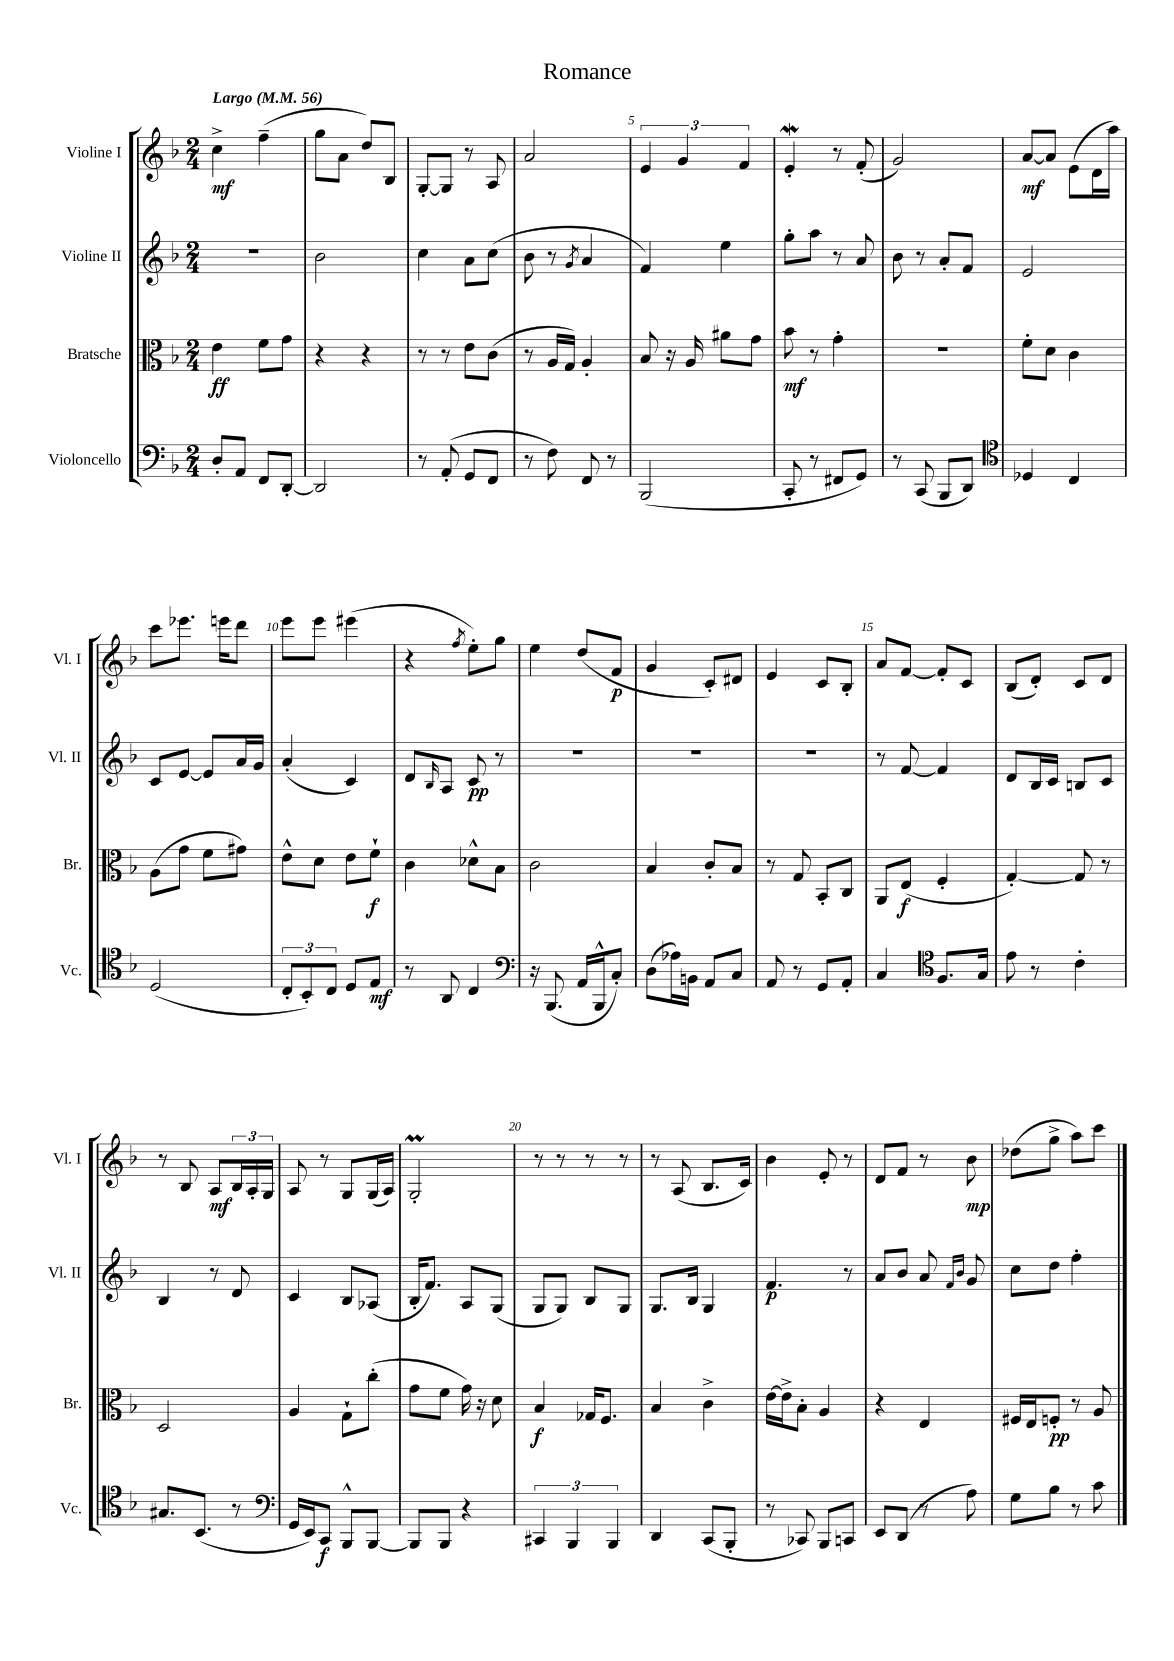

**kern	**kern	**kern	**kern
*staff4	*staff3	*staff2	*staff1
*clefF4	*clefC3	*clefG2	*clefG2
*k[b-]	*k[b-]	*k[b-]	*k[b-]
*M2/4	*M2/4	*M2/4	*M2/4
*MM56	*MM56	*MM56	*MM56
8D'/L	4e\	2r	4cc^\
8AA/J	.	.	.
8FF/L	8f\L	.	(4ff~\
[8DD'/J	8g\J	.	.
=	=	=	=
2DD/]	4r	2b-\	8gg\L
.	.	.	8a\J
.	4r	.	8dd/L)
.	.	.	8B-/J
=	=	=	=
8r	8r	4cc\	[8G'/L
(8AA'/	8r	.	8G/]J
8GG/L	8e\L	8a\L	8r
8FF/J	(8c\J	(8cc\J	8A/
=	=	=	=
8r	8r	8b-\	2a/
8F\)	16A/LL	8r	.
.	16G/JJ)	.	.
.	.	8qg/	.
8FF/	4A'/	4a/	.
8r	.	.	.
=	=	=	=
(2BBB-/	8B-/	4f/)	6e/
.	16r	.	.
.	.	.	6g/
.	16A/	.	.
.	8a#\L	4ee\	.
.	.	.	6f/
.	8g\J	.	.
=	=	=	=
8CC'/	8b-\	8gg'\L	4e'/
8r	8r	8aa\J	.
8FF#/L	4g'\	8r	8r
8GG/J)	.	8a/	(8f'/
=	=	=	=
8r	2r	8b-\	2g/)
(8CC/	.	8r	.
8BBB-/L	.	8a'/L	.
8DD/J)	.	8f/J	.
=	=	=	=
*clefC4	*	*	*
4D-/	8f'\L	2e/	[8a/L
.	8d\J	.	8a/]J
4C/	4c\	.	(8e\L
.	.	.	16d\L
.	.	.	16aa\JJ)
=	=	=	=
(2D/	(8A\L	8c/L	8ccc\L
.	8g\J	[8e/J	8.eee-\J
.	8f\L	8e/]L	.
.	.	.	16eee\LK
.	8g#\J)	16a/L	8ddd\J
.	.	16g/JJ	.
=	=	=	=
12C'/L	8e^^\L	(4a'/	8eee\L
12BB-'/)	.	.	.
.	8d\J	.	8eee\J
12C/J	.	.	.
8D/L	8e\L	4c/)	(4eee#\
8E/J	8f`\J	.	.
=	=	=	=
8r	4c\	8d/L	4r
.	.	16qqB-/	.
8AA/	.	8A/J	.
.	.	.	8qff/
4C/	8d-^^\L	8c/	8ee'\L)
.	8B-\J	8r	8gg\J
=	=	=	=
*clefF4	*	*	*
16r	2c\	2r	4ee\
(8.BBB-/	.	.	.
16AA/LL	.	.	(8dd/L
16BBB-^^/J	.	.	.
8C'/J)	.	.	8f/J
=	=	=	=
(8D\L	4B-/	2r	4g/
16A-\L)	.	.	.
16BB\JJ	.	.	.
8AA/L	8c'/L	.	8c'/L)
8C/J	8B-/J	.	8d#/J
=	=	=	=
8AA/	8r	2r	4e/
8r	8G/	.	.
8GG/L	8BB-'/L	.	8c/L
8AA'/J	8C/J	.	8B-'/J
=	=	=	=
4C/	8AA/L	8r	8a/L
.	(8E/J	[8f/	[8f/J
*clefC4	*	*	*
8.F/L	4F'/	4f/]	8f'/]L
.	.	.	8c/J
16G/Jk	.	.	.
=	=	=	=
8e\	[4G'/)	8d/L	(8B-/L
8r	.	16B-/L	8d'/J)
.	.	16c/JJ	.
4c'\	8G/]	8B/L	8c/L
.	8r	8c/J	8d/J
=	=	=	=
8.G#/L	2D/	4B-/	8r
.	.	.	8B-/
(8.BB-/J	.	.	.
.	.	8r	8A/L
8r	.	8d/	24B-/L
.	.	.	24A'/
.	.	.	24G/JJ
=	=	=	=
*clefF4	*	*	*
16GG/LL	4A/	4c/	8A/
16EE/J)	.	.	.
8CC/J	.	.	8r
8BBB-^^/L	8G`\L	8B-/L	8G/L
[8BBB-/J	(8cc'\J	(8A-/J	(16G/L
.	.	.	16A/JJ)
=	=	=	=
8BBB-/]L	8g\L	16B-'/LK	2G'/
.	.	8.f/J)	.
8BBB-/J	8f\J	.	.
4r	16g\)	8A/L	.
.	16r	.	.
.	8d\	(8G/J	.
=	=	=	=
6CC#/	4B-/	8G/L	8r
.	.	8G/J)	8r
6BBB-/	.	.	.
.	16G-/LK	8B-/L	8r
.	8.F/J	.	.
6BBB-/	.	.	.
.	.	8G/J	8r
=	=	=	=
4DD/	4B-/	8.G/L	8r
.	.	.	(8A/
.	.	16B-/Jk	.
(8CC/L	4c^\	4G/	8.B-/L
8BBB-'/J	.	.	.
.	.	.	16c/Jk)
=	=	=	=
8r	[16e\LL	4.f/	4b-\
.	16e^\]J	.	.
8CC-/)	8B-'\J	.	.
8BBB-/L	4A/	.	8e'/
8CC/J	.	8r	8r
=	=	=	=
8EE/L	4r	8a/L	8d/L
(8DD/J	.	8b-/J	8f/J
8r	4E/	8a/	8r
.	.	16qqf/LL	.
.	.	16qqb-/JJ	.
8A\)	.	8g/	8b-\
=	=	=	=
8G\L	16F#/LL	8cc\L	(8dd-\L
.	16E/J	.	.
8B-\J	8F'/J	8dd\J	8gg^\J
8r	8r	4ff'\	8aa\L)
8c\	8A/	.	8ccc\J
==	==	==	==
*-	*-	*-	*-
